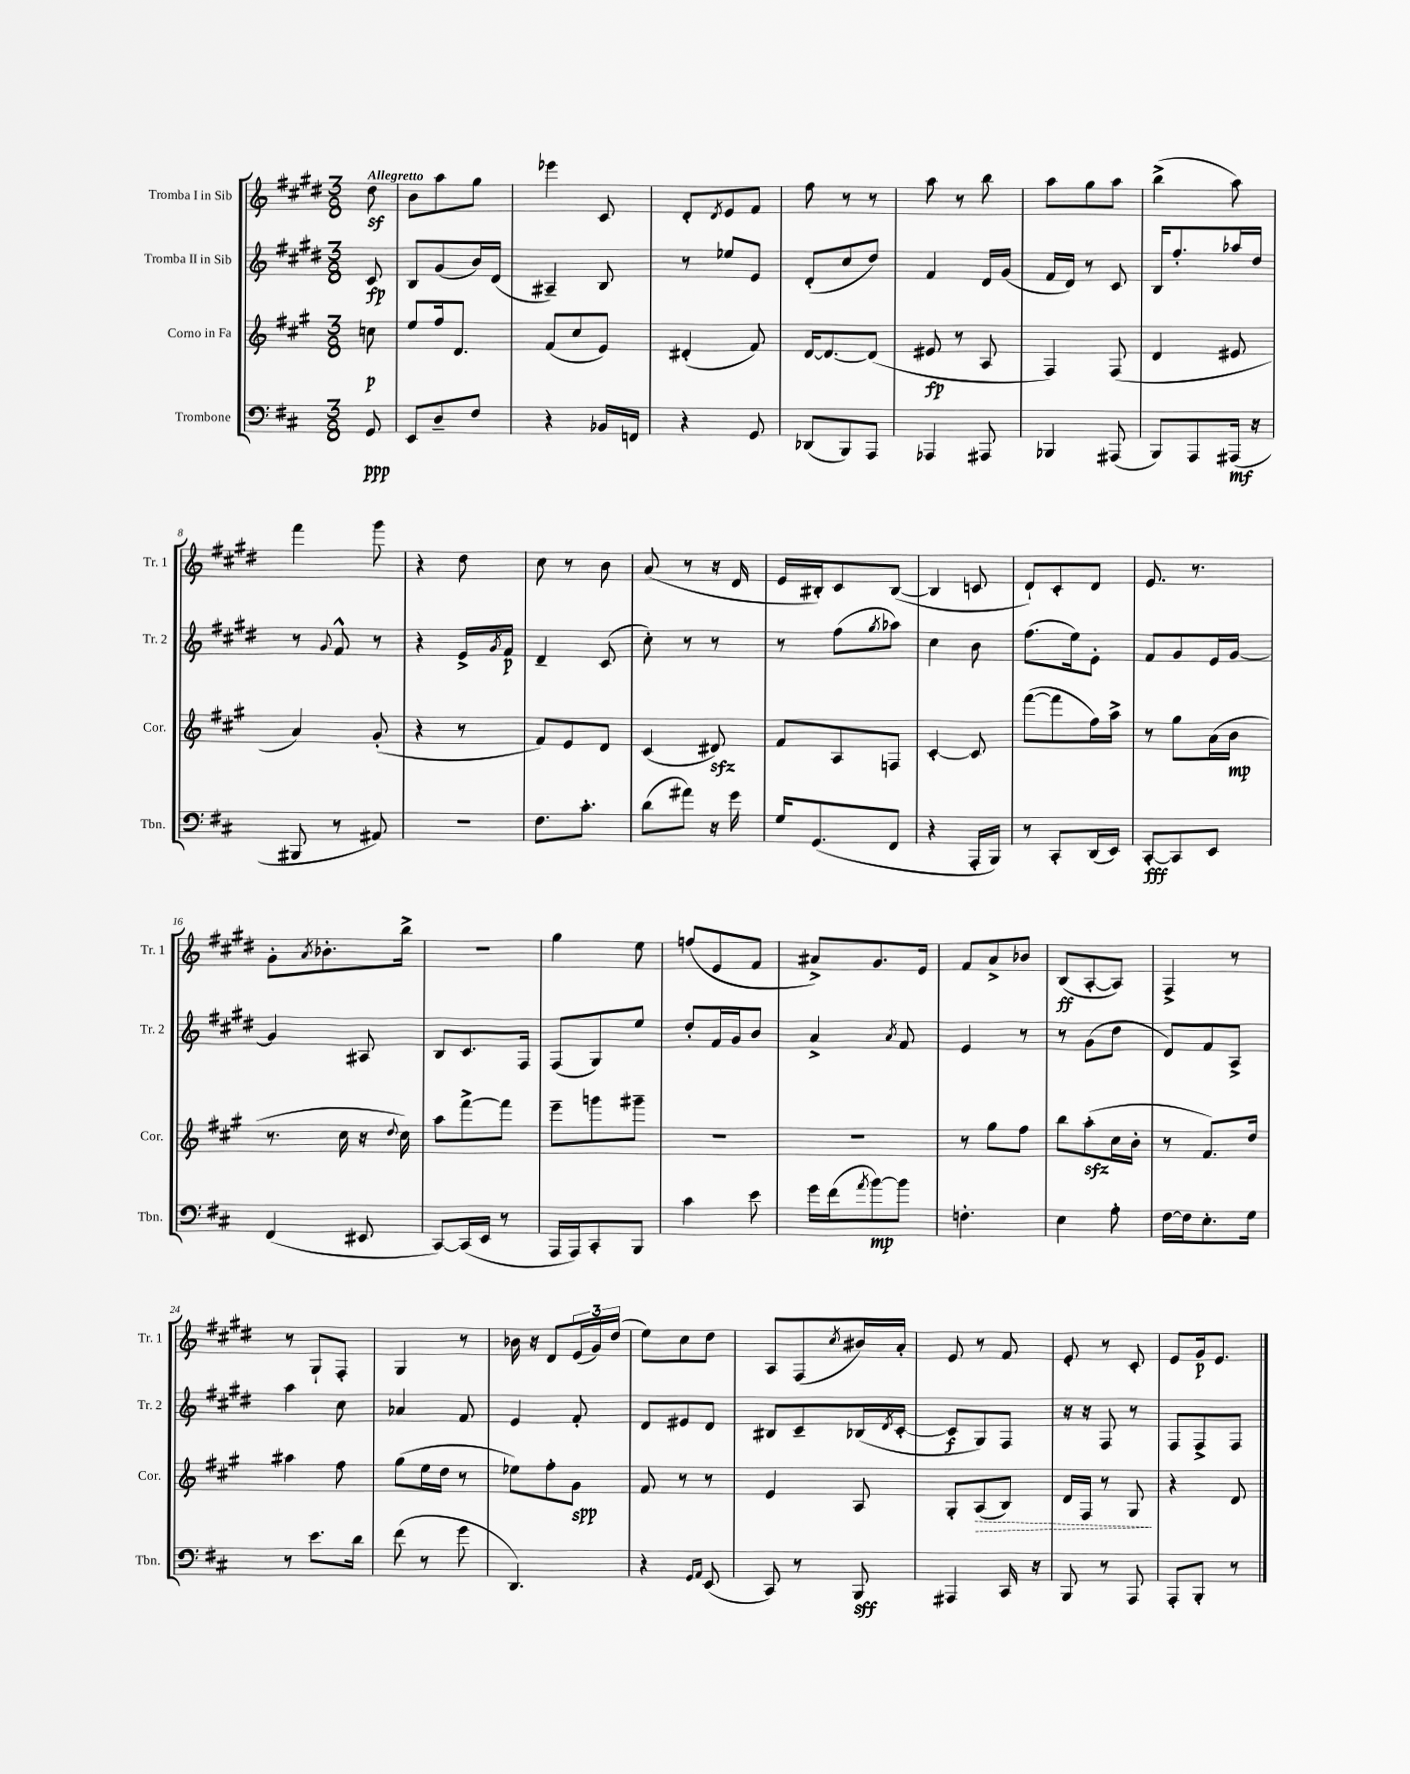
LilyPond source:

<<
\new StaffGroup <<
\new Staff = "s0" \with { instrumentName = "Tromba I in Sib" shortInstrumentName = "Tr. 1" } {
    \clef treble \key e \major \numericTimeSignature \time 3/8 \partial 8 \tempo "Allegretto"
    dis''8\sf |
    b'8 a''8 gis''8 |
    ees'''4 cis'8 |
    dis'8-. \acciaccatura { dis'8 } e'8 fis'8 |
    fis''8 r8 r8 |
    a''8 r8 b''8 |
    a''8 gis''8 a''8 |
    b''4->( a''8) |
    fis'''4 gis'''8 |
    r4 dis''8 |
    cis''8 r8 b'8 |
    a'8( r8 r16 dis'16 |
    e'16 bis16-.) cis'8 bis8~( |
    bis4 c'8 |
    dis'8-!) cis'8-. dis'8 |
    e'8. r8. |
    gis'8-. \acciaccatura { a'8 } bes'8.-. b''16-> |
    R4. |
    gis''4 e''8 |
    f''8( e'8 fis'8 |
    ais'8->) gis'8. e'16 |
    fis'8 a'8-> bes'8 |
    b8\ff( a8~-. a8) |
    fis4-> r8 |
    r8 gis8-! fis8-. |
    gis4 r8 |
    bes'16 r16 dis'8 \tuplet 3/2 { e'16( gis'16) dis''16( } |
    e''8) cis''8 dis''8 |
    a8 fis8( \acciaccatura { cis''8 } bis'16) a'16-. |
    e'8 r8 fis'8 |
    e'8-. r8 cis'8-. |
    e'8 gis'16\p e'8. \bar "|." |
}
\new Staff = "s1" \with { instrumentName = "Tromba II in Sib" shortInstrumentName = "Tr. 2" } {
    \clef treble \key e \major \numericTimeSignature \time 3/8 \partial 8
    cis'8\fp |
    b8 gis'8( b'16) dis'16( |
    ais4--) b8 |
    r8 ees''8 e'8 |
    dis'8-.( cis''8 dis''8) |
    fis'4 dis'16 gis'16( |
    fis'16 dis'16) r8 cis'8 |
    b16 fis''8.-. aes''16 dis''16 |
    r8 \appoggiatura { gis'8 } fis'8-^ r8 |
    r4 e'16-> \acciaccatura { gis'8 } fis'16\p |
    dis'4-- cis'8( |
    cis''8-.) r8 r8 |
    r8 fis''8( \acciaccatura { gis''8 } aes''8) |
    cis''4 b'8 |
    fis''8.( e''16) e'8-. |
    fis'8 gis'8 e'16 gis'16~ |
    gis'4 ais8 |
    b8 cis'8. fis16 |
    fis8( gis8) e''8 |
    dis''8-. fis'16 gis'16 b'8 |
    a'4-> \acciaccatura { a'8 } fis'8 |
    e'4 r8 |
    r8 gis'8( dis''8 |
    dis'8) fis'8 a8-> |
    a''4 cis''8 |
    aes'4 fis'8 |
    e'4 fis'8-. |
    dis'8 eis'8 dis'8 |
    bis8 cis'8-- bes16( \acciaccatura { dis'8 } cis'16~-. |
    cis'8\f gis8) fis8 |
    r16 r16 fis8 r8 |
    fis8 fis8-> fis8 \bar "|." |
}
\new Staff = "s2" \with { instrumentName = "Corno in Fa" shortInstrumentName = "Cor." } {
    \clef treble \key a \major \numericTimeSignature \time 3/8 \partial 8
    c''8\p |
    e''8 fis''16 d'8. |
    fis'8( cis''8 e'8) |
    dis'4-.( fis'8) |
    d'16~ d'8.~ d'8( |
    eis'8\fp r8 a8 |
    fis4) fis8( |
    d'4 eis'8 |
    a'4) gis'8-.( |
    r4 r8 |
    fis'8) e'8 d'8 |
    cis'4( dis'8\sfz) |
    fis'8 a8 f8 |
    cis'4~-. cis'8 |
    fis'''8~( fis'''8 fis''16) a''16-> |
    r8 gis''8 a'16( b'16\mp |
    r8. cis''16 r16 \appoggiatura { d''8 } cis''16) |
    a''8 fis'''8~-> fis'''8 |
    e'''8-- g'''8 gis'''8-- |
    R4. |
    R4. |
    r8 gis''8 fis''8 |
    b''8 a''8-.\sfz( cis''16 b'16-. |
    r8 fis'8.) d''16 |
    ais''4 fis''8 |
    gis''8( e''16 d''16 r8 |
    ees''8) fis''8-. gis'8\spp |
    fis'8 r8 r8 |
    e'4 a8 |
    gis8-. \once \override Hairpin.style = #'dashed-line a8\>( b8) |
    d'16 fis16 r8 gis8\! |
    r4 d'8 \bar "|." |
}
\new Staff = "s3" \with { instrumentName = "Trombone" shortInstrumentName = "Tbn." } {
    \clef bass \key d \major \numericTimeSignature \time 3/8 \partial 8
    g,8\ppp |
    e,8 d8-- fis8 |
    r4 bes,16 f,16 |
    r4 g,8 |
    des,8( b,,8) a,,8 |
    aes,,4 ais,,8 |
    bes,,4 ais,,8( |
    b,,8) a,,8 ais,,16\mf( r16 |
    bis,,8 r8 ais,8) |
    R4. |
    fis8. cis'8.-. |
    d'8( ais'8) r16 g'16 |
    g16 g,8.( fis,8 |
    r4 a,,16-. b,,16) |
    r8 cis,8-. d,16( e,16) |
    cis,8~-.\fff cis,8 e,8 |
    fis,4( eis,8 |
    cis,8~) cis,16( e,16 r8 |
    a,,16 a,,16) cis,8-. b,,8 |
    cis'4 e'8 |
    g'16 fis'16( \acciaccatura { a'8 } b'8~\mp) b'8 |
    f4.-. |
    e4 a8-. |
    fis16~ fis16 e8.-. g16 |
    r8 e'8. d'16 |
    fis'8( r8 g'8 |
    d,4.) |
    r4 \grace { g,16 a,16 } e,8( |
    cis,8) r8 b,,8\sff |
    ais,,4 cis,16 r16 |
    b,,8 r8 a,,8 |
    a,,8-. b,,8-. r8 \bar "|." |
}
>>
>>
